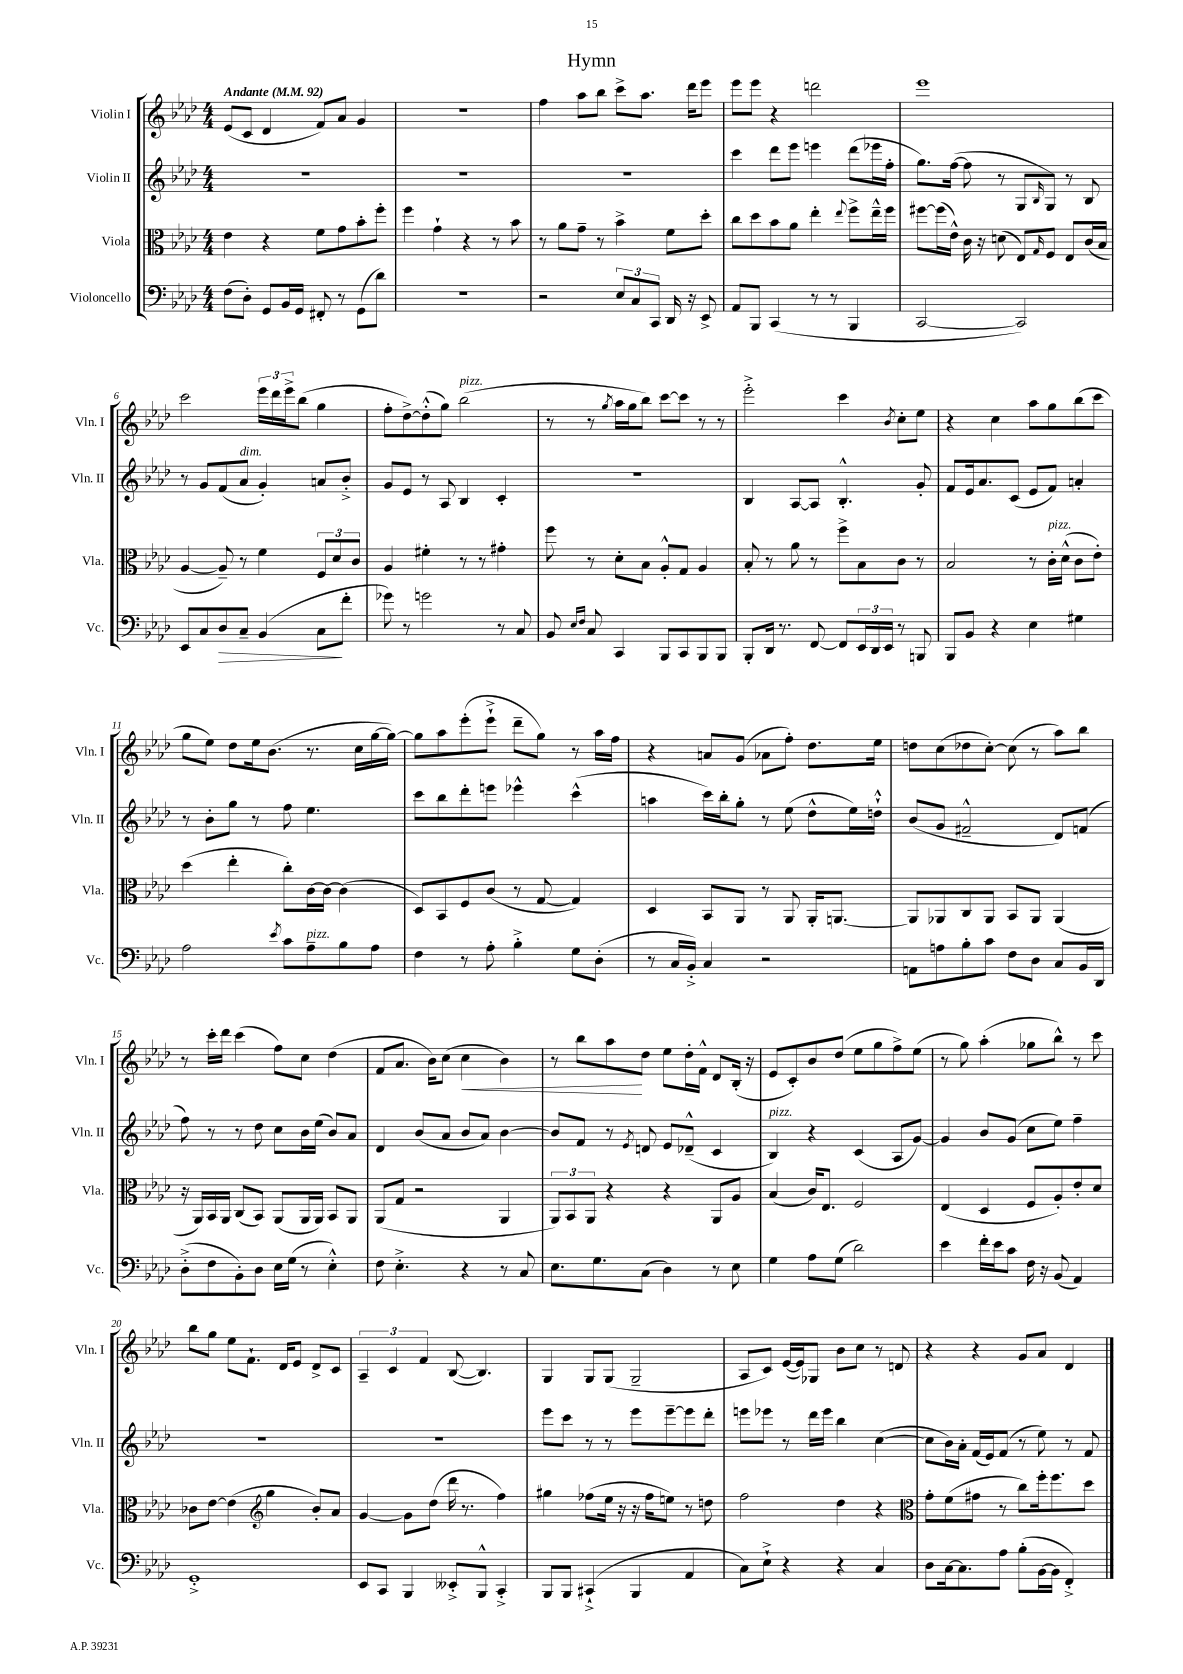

**kern	**dynam	**kern	**kern	**kern	**dynam
*part4	*part4	*part3	*part2	*part1	*part1
*staff4	*staff4	*staff3	*staff2	*staff1	*staff1
*I"Violoncello	*	*I"Viola	*I"Violin II	*I"Violin I	*
*I'Vc.	*	*I'Vla.	*I'Vln. II	*I'Vln. I	*
*clefF4	*	*clefC3	*clefG2	*clefG2	*
*k[b-e-a-d-]	*	*k[b-e-a-d-]	*k[b-e-a-d-]	*k[b-e-a-d-]	*
*M4/4	*	*M4/4	*M4/4	*M4/4	*
*MM92	*	*MM92	*MM92	*MM92	*
=1	=1	=1	=1	=1	=1
!	!	!	!	!LO:TX:a:B:t=Andante	!
(8F\L	.	4e-\	1r	(8e-/L	.
8D-'\J)	.	.	.	8c/J	.
8GG/L	.	4r	.	4d-/	.
16BB-/L	.	.	.	.	.
16GG/JJ	.	.	.	.	.
8FF#X'/	.	8f\L	.	8f/L)	.
8r	.	8g\	.	8a-/J	.
(8GG\L	.	8b-'\	.	4g/	.
8d-\J)	.	8ff'\J	.	.	.
=2	=2	=2	=2	=2	=2
1r	.	4ff\	1r	1r	.
.	.	4g`\	.	.	.
.	.	4r	.	.	.
.	.	8r	.	.	.
.	.	8b-\	.	.	.
=3	=3	=3	=3	=3	=3
2r	.	8r	1r	4ff\	.
.	.	8a-\L	.	.	.
.	.	8g~\J	.	8aa-\L	.
.	.	8r	.	8bb-\J	.
12E-/L	.	4b-^\	.	8ccc^\L	.
12C/	.	.	.	.	.
.	.	.	.	8.aa-\J	.
12CC/J	.	.	.	.	.
16DD-/	.	8f\L	.	.	.
16r	.	.	.	16ddd-\KL	.
8EE-^/	.	8dd-'\J	.	8eee-\J	.
=4	=4	=4	=4	=4	=4
8AA-/L	.	8cc\L	4ccc\	8eee-\L	.
8BBB-/J	.	8dd-\	.	8eee-\J	.
(4CC/	.	8b-\	8ddd-\L	4r	.
.	.	8a-\J	8eee-\J	.	.
8r	.	4ee-'\	4eeen\	2dddn\	.
8r	.	.	.	.	.
.	.	8qqee-/	.	.	.
4BBB-/	.	8ff^\L	(8ddd-\L	.	.
.	.	16ee-~^^\L	16eee-X\L	.	.
.	.	16ff\JJ	16ff'\JJ	.	.
=5	=5	=5	=5	=5	=5
[2CC/	.	[8ff#X\L	8.gg\L)	1eee-	.
.	.	(16ff#\L]	.	.	.
.	.	16e-^^\JJ)	([16ff\Jk	.	.
.	.	16c\	8ff\]	.	.
.	.	16r	.	.	.
.	.	(8dn\	8r	.	.
2CC/])	.	8E-/L)	8G/L	.	.
.	.	16qqG/	16qqB-/	.	.
.	.	8F/J	8G/J)	.	.
.	.	8E-/L	8r	.	.
.	.	(16c/L	8B-/	.	.
.	.	16B-/JJ	.	.	.
!!LO:LB:g=z
=6	=6	=6	=6	=6	=6
8EE-/L	.	[4A-/	8r	2ccc\	.
8C/	.	.	8g/L	.	.
!	!LO:HP:b	!	!	!	!
8D-/	>	8A-~/])	(8f/	.	.
!	!	!	!LO:TX:a:i:t=dim.	!	!
8C~/J	.	8r	8a-/J	.	.
(4BB-/	.	4f\	4g'/)	24eee-\LL	.
.	.	.	.	24ddd-\	.
.	.	.	.	24eee-^\J	.
.	.	.	.	(8bb-\J	.
8C\L	.	12F/L	8an/L	4gg\	.
.	.	12d-/	.	.	.
8f'\J	]	.	8b-'^/J	.	.
.	.	12c/J	.	.	.
=7	=7	=7	=7	=7	=7
8g-X\)	.	4A-/	8g/L	8ff'\L	.
8r	.	.	8e-/J	[8dd-^\)	.
2gn\	.	4f#X'\	8r	(8dd-'^^\]	.
.	.	.	8A-/	8gg\J)	.
!	!	!	!	!LO:TX:a:i:t=pizz.	!
.	.	8r	4B-/	(2bb-\	.
.	.	8r	.	.	.
8r	.	4g#X'\	4c'/	.	.
8C/	.	.	.	.	.
=8	=8	=8	=8	=8	=8
8BB-/	.	8ff\	1r	8r	.
16qqE-/LL	.	.	.	.	.
16qqF/JJ	.	.	.	.	.
8C/	.	8r	.	8r	.
.	.	.	.	8qgg/	.
4CC/	.	8d-'\L	.	16aa-\LL	.
.	.	.	.	16gg\J	.
.	.	8B-\J	.	8bb-\J)	.
8BBB-/L	.	8A-'^^/L	.	[8ccc\L	.
8CC/	.	8G/J	.	8ccc\J]	.
8BBB-/	.	4A-/	.	8r	.
8BBB-/J	.	.	.	8r	.
=9	=9	=9	=9	=9	=9
8BBB-'/L	.	8B-'/	4B-/	2eee-'^\	.
16DD-/Jk	.	8r	.	.	.
8.r	.	.	.	.	.
.	.	8a-\	[8A-/L	.	.
[8FF/	.	8r	8A-/J]	.	.
8FF/L]	.	8ff^\L	4.B-'^^/	4ccc\	.
24EE-/L	.	8B-\	.	.	.
24DD-/	.	.	.	.	.
24EE-/JJ	.	.	.	.	.
.	.	.	.	8qb-/	.
8r	.	8c\J	.	8cc'\L	.
8BBBn/	.	8r	8g'/	8ee-\J	.
=10	=10	=10	=10	=10	=10
8BBB-/L	.	2B-/	8f/L	4r	.
8BB-/J	.	.	16e-/k	.	.
.	.	.	8.a-/	.	.
4r	.	.	.	4cc\	.
.	.	.	(8c/J	.	.
4E-\	.	8r	8e-/L	8aa-\L	.
!	!	!LO:TX:a:i:t=pizz.	!	!	!
.	.	16c'\LL	8f/J)	8gg\	.
.	.	(16d-^^\JJ	.	.	.
4G#X\	.	8c\L	4an'/	(8bb-\	.
.	.	8e-'\J)	.	8ccc\J	.
!!LO:LB:g=z
=11	=11	=11	=11	=11	=11
2A-\	.	(4dd-\	8r	8gg\L	.
.	.	.	8b-'\L	8ee-\J)	.
.	.	4ee-'\	8gg\J	8dd-\L	.
.	.	.	8r	16ee-\k	.
.	.	.	.	(8.b-\J	.
8qe-/	.	.	.	.	.
8c\L	.	8cc'\L)	8ff\	.	.
!LO:TX:a:i:t=pizz.	!	!	!	!	!
8A-~\	.	[16c\L	4.ee-\	8.r	.
.	.	16c\JJ_	.	.	.
8B-\	.	(4c\]	.	.	.
.	.	.	.	16cc\LL	.
8A-\J	.	.	.	[16gg\	.
.	.	.	.	16gg\JJ_)	.
=12	=12	=12	=12	=12	=12
4F\	.	8D-/L)	8ccc\L	8gg\L]	.
.	.	8BB-/	8bb-\	8aa-\	.
8r	.	8F/	8ddd-'\	(8eee-'\	.
8A-'\	.	(8c/J	8eeen\J	8eee-`^\J	.
4B-'^\	.	8r	4eee-X^^\	8ddd-~\L	.
.	.	[8G/	.	8gg\J)	.
8G\L	.	4G/])	(4ccc^^\	8r	.
(8D-'\J	.	.	.	16aa-\LL	.
.	.	.	.	16ff\JJ	.
=13	=13	=13	=13	=13	=13
8r	.	4D-/	4aan\	4r	.
16C/LL	.	.	.	.	.
16BB-'^/JJ)	.	.	.	.	.
4C/	.	8BB-/L	16ccc\LL)	8an/L	.
.	.	.	16bb-'\J	.	.
.	.	8AA-/J	8gg'\J	(8g/J	.
2r	.	8r	8r	8a-X\L	.
.	.	8AA-/	(8ee-\	8ff'\J)	.
.	.	16AA-'/KL	8dd-^^\L	8.dd-\L	.
.	.	[8.AAn/J	.	.	.
.	.	.	16ee-\L)	.	.
.	.	.	16ddn`^^\JJ	16ee-\Jk	.
=14	=14	=14	=14	=14	=14
8AAn\L	.	8AA/L]	(8b-/L	8ddn\L	.
8An\	.	8AA-X/	8g/J	(8cc\	.
8B-'\	.	8C/	2f#X~^^/	8dd-X\	.
8c\J	.	8AA-/J	.	[8cc'\J)	.
8F\L	.	8BB-/L	.	(8cc\]	.
8D-\J	.	8AA-/J	.	8r	.
8C/L	.	(4AA-/	8d-/L)	8aa-\L)	.
16BB-/L	.	.	(8fn/J	8bb-\J	.
16DD-/JJ	.	.	.	.	.
!!LO:LB:g=z
=15	=15	=15	=15	=15	=15
(8D-'^\L	.	16r	8ff\)	8r	.
.	.	16AA-/LL)	.	.	.
8F\	.	16BB-/	8r	16ccc'\LL	.
.	.	16AA-/JJ	.	16ddd-\JJ	.
8BB-'\)	.	(8C/L	8r	(4ccc\	.
8D-\J	.	8BB-/J)	8dd-\	.	.
16E-\LL	.	(8AA-/L	8cc\L	8ff\L)	.
(16G\JJ	.	.	.	.	.
8r	.	16AA-/L	16b-\L	8cc\J	.
.	.	16AA-/JJ)	(16ee-\JJ	.	.
4E-'^^\)	.	8BB-/L	8b-/L)	(4dd-\	.
.	.	8AA-/J	8a-/J	.	.
=16	=16	=16	=16	=16	=16
8F\	.	(8AA-/L	4d-/	8f/L	.
4.E-'^\	.	8G/J	.	8.a-/J	.
.	.	2r	(8b-/L	.	.
.	.	.	.	16b-\KL)	.
.	.	.	8a-/J	(8cc\J	.
!	!	!	!	!	!LO:HP:b
4r	.	.	8b-/L	4cc\	<
.	.	.	8a-/J)	.	.
8r	.	4AA-/	[4b-\	4b-\)	.
8C/	.	.	.	.	.
=17	=17	=17	=17	=17	=17
8.E-\L	.	12AA-/L)	8b-/L]	8r	.
.	.	12BB-/	.	.	.
.	.	.	8f/J	8bb-\L	.
.	.	12AA-/J	.	.	.
8.G\	.	.	.	.	.
.	.	4r	8r	8aa-\	.
.	.	.	8qe-/	.	.
(8C\J	.	.	8dn/	8dd-\J	[
4D-\)	.	4r	8e-/L	8ee-\L	.
.	.	.	(8d-X~^^/J	16dd-'\L	.
.	.	.	.	16f^^\JJ	.
8r	.	8AA-/L	4c/	8d-/L	.
8E-\	.	8A-/J	.	(16B-'/Jk	.
.	.	.	.	16r	.
=18	=18	=18	=18	=18	=18
!	!	!	!LO:TX:a:i:t=pizz.	!	!
4G\	.	(4B-/	4B-/)	8e-/L	.
.	.	.	.	8c'/)	.
8A-\L	.	16c/KL)	4r	8b-/	.
.	.	8.E-/J	.	.	.
(8G\J	.	.	.	(8dd-/J	.
2d-\)	.	2F/	(4c/	8ee-\L	.
.	.	.	.	8gg\	.
.	.	.	8A-/L	8ff^\)	.
.	.	.	[8g/J)	(8ee-\J	.
=19	=19	=19	=19	=19	=19
4e-\	.	(4E-/	4g/]	8r	.
.	.	.	.	8gg\)	.
16f'\LL	.	4D-/	8b-/L	(4aa-'\	.
16e-\J	.	.	.	.	.
8c\J	.	.	(8g/J	.	.
16F\	.	8F/L	8cc\L	8gg-X\L	.
16r	.	.	.	.	.
(8BB-/	.	8A-'/)	8ee-\J)	8bb-^^\J)	.
4AA-/)	.	8e-'/	4ff~\	8r	.
.	.	8d-/J	.	8ccc\	.
!!LO:LB:g=z
=20	=20	=20	=20	=20	=20
1GG'^	.	8c-X\L	1r	8bb-\L	.
.	.	[8e-\J	.	8gg\J	.
.	.	(4e-\]	.	8ee-\L	.
.	.	.	.	8.f`\J	.
*	*	*clefG2	*	*	*
.	.	4gg\	.	.	.
.	.	.	.	16d-/KL	.
.	.	.	.	8e-/J	.
.	.	8b-'/L)	.	8d-^/L	.
.	.	8a-/J	.	8c/J	.
=21	=21	=21	=21	=21	=21
8EE-/L	.	[4g/	1r	6A-~/	.
8CC/J	.	.	.	.	.
.	.	.	.	6c/	.
4BBB-/	.	8g\L]	.	.	.
.	.	.	.	6f/	.
.	.	(8dd-\J	.	.	.
8EE--X'^/L	.	16ddd-\	.	([8B-/	.
.	.	8.r	.	.	.
8BBB-^^/J	.	.	.	4.B-/])	.
4CC'^/	.	4ff\)	.	.	.
=22	=22	=22	=22	=22	=22
8BBB-/L	.	4gg#X\	8eee-\L	4G/	.
8BBB-/J	.	.	8ccc\J	.	.
(4CC#X`^/	.	(8ff-X\L	8r	8G/L	.
.	.	16ee-\Jk	8r	(8G/J	.
.	.	16r	.	.	.
4BBB-/	.	16r	8eee-\L	2G~/	.
.	.	16ff-\KL	.	.	.
.	.	8een\J)	[8eee-~\	.	.
4AA-/	.	8r	8eee-\]	.	.
.	.	8ddn\	8ddd-'\J	.	.
=23	=23	=23	=23	=23	=23
8C\L)	.	2ff\	8eeen\L	8A-/L	.
8E-`^\J	.	.	8eee-X\J	8c/J)	.
4r	.	.	8r	([16e-/LL	.
.	.	.	.	16e-/J])	.
.	.	.	16ddd-\LL	8G-X/J	.
.	.	.	16eee-\JJ	.	.
4r	.	4dd-\	4bb-\	8b-\L	.
.	.	.	.	8cc\J	.
4C/	.	4r	([4cc\	8r	.
.	.	.	.	8dn/	.
=24	=24	=24	=24	=24	=24
*	*	*clefC3	*	*	*
8D-\L	.	8g'\L	8cc\L]	4r	.
[16C\k	.	(8f\	16b-\L)	.	.
8.C\]	.	.	16a-'\JJ	.	.
.	.	8g#X\J	(16f/LL	4r	.
.	.	.	16e-/J)	.	.
8A-\J	.	8r	(8f/J	.	.
(8B-'\L	.	8cc\L)	8r	8g/L	.
[16BB-\L	.	16ff'\k	8ee-\)	8a-/J	.
16BB-\JJ]	.	8.ff\	.	.	.
4FF'^/)	.	.	8r	4d-/	.
.	.	8dd-\J	8f/	.	.
==	==	==	==	==	==
*-	*-	*-	*-	*-	*-
